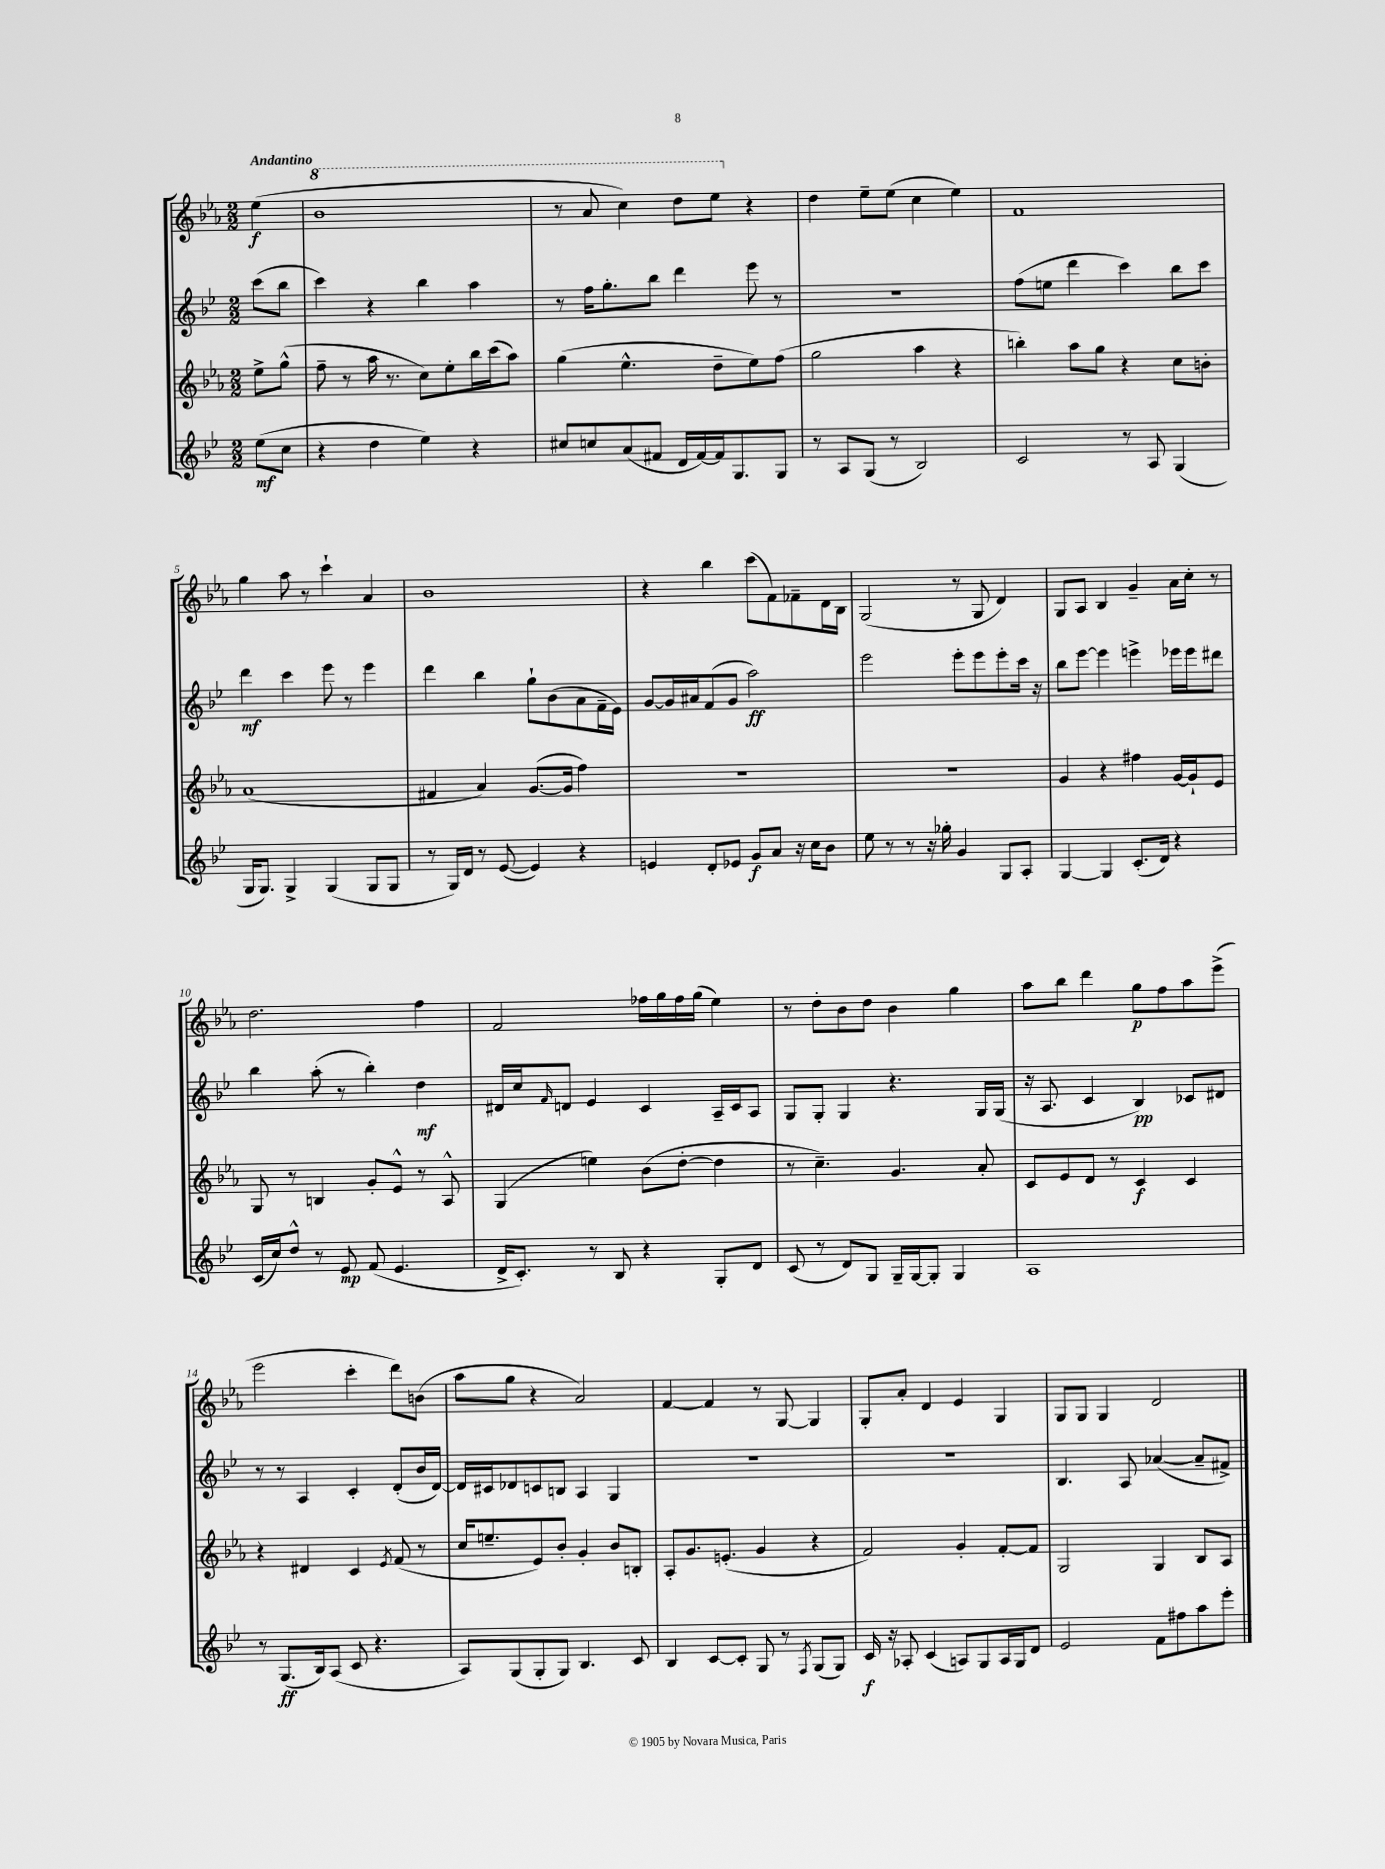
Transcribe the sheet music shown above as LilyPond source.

<<
\new StaffGroup <<
\new Staff = "s0" {
    \clef treble \key ees \major \numericTimeSignature \time 2/2 \partial 4 \tempo "Andantino"
    ees''4\f( |
    \ottava #1 bes''1 |
    r8 aes''8 c'''4) d'''8 ees'''8 \ottava #0 r4 |
    d''4 ees''8-- ees''8( c''4 ees''4) |
    f'1 |
    g''4 aes''8 r8 c'''4-! aes'4 |
    bes'1 |
    r4 bes''4 c'''8( f'8) fes'8-- d'16 bes16 |
    g2( r8 g8 d'4) |
    g8 aes8 bes4 g'4-- aes'16 c''16-. r8 |
    d''2. f''4 |
    f'2 fes''16 g''16 fes''16 g''16( ees''4) |
    r8 d''8-. bes'8 d''8 bes'4 g''4 |
    aes''8 bes''8 d'''4 g''8\p f''8 aes''8 ees'''8->( |
    ees'''2 c'''4-. d'''8) b'8( |
    aes''8 g''8 r4 aes'2) |
    f'4~ f'4 r8 g8~ g4 |
    g8-. aes'8-. d'4 ees'4 g4 |
    g8 g8 g4 d'2 \bar "|." |
}
\new Staff = "s1" {
    \clef treble \key bes \major \numericTimeSignature \time 2/2 \partial 4
    c'''8( bes''8 |
    c'''4) r4 bes''4 a''4 |
    r8 f''16 g''8.-. bes''8 d'''4 ees'''8 r8 |
    R1 |
    f''8( e''8 d'''4 c'''4) bes''8 c'''8 |
    d'''4\mf c'''4 ees'''8 r8 ees'''4 |
    d'''4 bes''4 g''8-! bes'8( a'8 f'16-- ees'16) |
    g'8~ g'16 ais'16 f'8( g'8 a''2\ff) |
    ees'''2 ees'''8-. ees'''8 ees'''8-. c'''16 r16 |
    bes''8 ees'''8~ ees'''4 e'''4-> ees'''16 ees'''16 dis'''8 |
    bes''4 a''8-.( r8 bes''4-.) d''4\mf |
    dis'16 c''16 \grace { f'16 } d'8 ees'4 c'4 a16-- c'16 a8 |
    g8 g8-. g4 r4. g16 g16( |
    r16 a8. c'4 bes4\pp) ces'8 dis'8 |
    r8 r8 a4 c'4-. d'8-.( bes'16 d'16~) |
    d'16 cis'16 des'8 c'8 b8 a4 g4 |
    R1 |
    R1 |
    bes4. a8 aes'4~( aes'8-- fis'8->) \bar "|." |
}
\new Staff = "s2" {
    \clef treble \key ees \major \numericTimeSignature \time 2/2 \partial 4
    ees''8-> g''8-^( |
    f''8-- r8 aes''16 r8. c''8) ees''8-. bes''16 c'''16( aes''8) |
    g''4( ees''4.-^ d''8-- ees''8) f''8( |
    g''2 aes''4 r4 |
    b''4-.) aes''8 g''8 r4 c''8 b'8-. |
    aes'1( |
    fis'4 aes'4) g'8.~( g'16 f''4) |
    R1 |
    R1 |
    g'4 r4 fis''4 g'16~ g'16-! ees'8 |
    g8 r8 b4 g'8-. ees'8-^ r8 aes8-^ |
    g4( e''4) bes'8( d''8~-. d''4 |
    r8 c''4.--) g'4. aes'8-. |
    c'8 ees'8 d'8 r8 c'4\f c'4 |
    r4 dis'4 c'4 \acciaccatura { ees'8 } f'8( r8 |
    c''16 e''8.-- ees'8) bes'8-. g'4-. bes'8 b8-. |
    aes8-. g'8. e'8.-.( g'4 r4 |
    f'2) g'4-. f'8~-. f'8 |
    g2 g4 bes8 aes8 \bar "|." |
}
\new Staff = "s3" {
    \clef treble \key bes \major \numericTimeSignature \time 2/2 \partial 4
    ees''8\mf( c''8 |
    r4 d''4 ees''4) r4 |
    cis''8 c''8 a'8( fis'8 d'16 fis'16~) fis'16 g8. g8 |
    r8 a8 g8( r8 bes2) |
    c'2 r8 a8 g4( |
    g16 g8.) g4-> g4( g8 g8 |
    r8 g16) d'16 r8 ees'8~( ees'4) r4 |
    e'4 d'8-. ees'8 g'8\f a'8 r16 c''16 bes'8 |
    ees''8 r8 r8 r16 ges''16-. g'4 g8 a8-. |
    g4~ g4 c'8.-.( d'16) r4 |
    c'16( c''16) d''8-^ r8 ees'8\mp f'8( ees'4. |
    d'16-> c'8.-.) r8 bes8 r4 g8-. d'8 |
    c'8( r8 d'8) g8 g16-- g16~ g8-. g4 |
    a1 |
    r8 g8.\ff( bes16) a8( c'8 r4. |
    a8) g8( g8-. g8) bes4. c'8 |
    bes4 c'8~ c'8-. g8 r8 \acciaccatura { f8 } g8( g8) |
    c'16\f r16 aes8-. c'4( a8) g8 a16 g16 d'8 |
    ees'2 f'8 fis''8 a''8 ees'''8-. \bar "|." |
}
>>
>>
